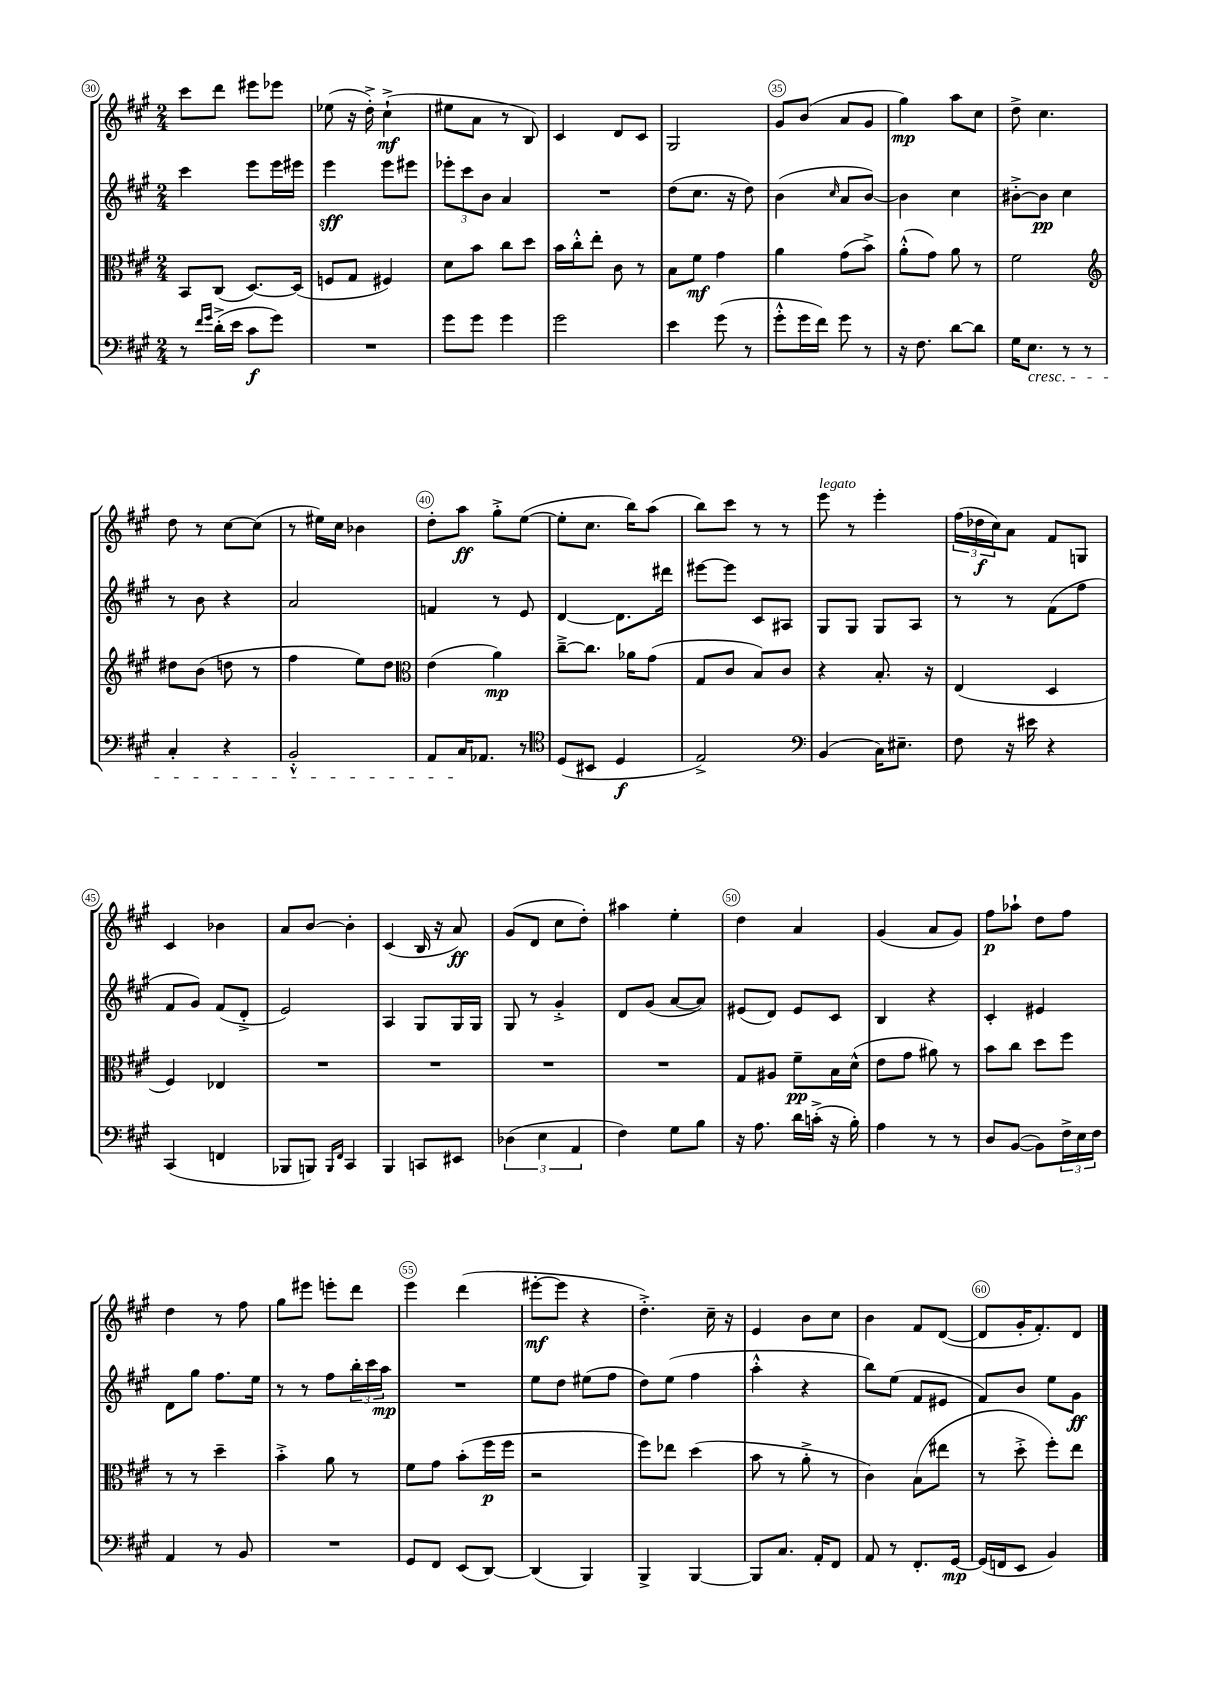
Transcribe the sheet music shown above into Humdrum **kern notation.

**kern	**dynam	**kern	**dynam	**kern	**dynam	**kern	**dynam
*part4	*part4	*part3	*part3	*part2	*part2	*part1	*part1
*staff4	*staff4	*staff3	*staff3	*staff2	*staff2	*staff1	*staff1
*clefF4	*	*clefC3	*	*clefG2	*	*clefG2	*
*k[f#c#g#]	*	*k[f#c#g#]	*	*k[f#c#g#]	*	*k[f#c#g#]	*
*M2/4	*	*M2/4	*	*M2/4	*	*M2/4	*
=30	=30	=30	=30	=30	=30	=30	=30
8r	.	8BB/L	.	4ccc#\	.	8ccc#\L	.
16qqf#/LL	.	.	.	.	.	.	.
16qqg#/JJ	.	.	.	.	.	.	.
(16d'^\LL	.	(8C#/J	.	.	.	8ddd\J	.
16e\JJ	.	.	.	.	.	.	.
8c#\L	f	[8.D/L)	.	8eee\L	.	8eee#X\L	.
8g#\J)	.	.	.	16eee\L	.	8eee-X\J	.
.	.	(16D/Jk]	.	16eee#X\JJ	.	.	.
=31	=31	=31	=31	=31	=31	=31	=31
2r	.	8Fn/L	.	4eee\	sff	(8ee-X\	.
.	.	8G#/J	.	.	.	16r	.
.	.	.	.	.	.	16dd'^\)	.
.	.	4F#X/)	.	8eee\L	.	(4cc#`^\	mf
.	.	.	.	8eee#X\J	.	.	.
=32	=32	=32	=32	=32	=32	=32	=32
8g#\L	.	8d\L	.	12eee-X'\L	.	8ee#X\L	.
.	.	.	.	12ccc#\	.	.	.
8g#\J	.	8b\J	.	.	.	8a\J	.
.	.	.	.	12b\J	.	.	.
4g#\	.	8cc#\L	.	4a/	.	8r	.
.	.	8dd\J	.	.	.	8B/)	.
=33	=33	=33	=33	=33	=33	=33	=33
2g#\	.	16b\LL	.	2r	.	4c#/	.
.	.	16cc#'^^\J	.	.	.	.	.
.	.	8ee'\J	.	.	.	.	.
.	.	8c#\	.	.	.	8d/L	.
.	.	8r	.	.	.	8c#/J	.
=34	=34	=34	=34	=34	=34	=34	=34
4e\	.	8B\L	.	(8dd\L	.	2G#/	.
.	.	8f#\J	mf	8.cc#\J	.	.	.
(8g#\	.	4g#\	.	.	.	.	.
.	.	.	.	16r	.	.	.
8r	.	.	.	8dd\)	.	.	.
=35	=35	=35	=35	=35	=35	=35	=35
8g#'^^\L	.	4a\	.	(4b\	.	8g#/L	.
16g#\L	.	.	.	.	.	(8b/J	.
16f#\JJ)	.	.	.	.	.	.	.
.	.	.	.	16qqcc#/	.	.	.
8g#\	.	(8g#\L	.	8a/L	.	8a/L	.
8r	.	8b^\J)	.	[8b/J)	.	8g#/J	.
=36	=36	=36	=36	=36	=36	=36	=36
16r	.	(8a'^^\L	.	4b\]	.	4gg#\)	mp
8.F#\	.	.	.	.	.	.	.
.	.	8g#\J)	.	.	.	.	.
[8d\L	.	8a\	.	4cc#\	.	8aa\L	.
8d\J]	.	8r	.	.	.	8cc#\J	.
=37	=37	=37	=37	=37	=37	=37	=37
16G#\KL	.	2f#\	.	[8b#X'^\L	.	8dd^\	.
!LO:TX:b:i:t=cresc.	!	!	!	!	!	!	!
8.E\J	.	.	.	.	.	.	.
.	.	.	.	8b#\J]	pp	4.cc#\	.
8r	.	.	.	4cc#\	.	.	.
8r	.	.	.	.	.	.	.
!!LO:LB:g=z
=38	=38	=38	=38	=38	=38	=38	=38
*	*	*clefG2	*	*	*	*	*
4C#'/	.	8dd#X\L	.	8r	.	8dd\	.
.	.	(8b\J	.	8b\	.	8r	.
4r	.	8ddn\	.	4r	.	[8cc#\L	.
.	.	8r	.	.	.	(8cc#\J]	.
=39	=39	=39	=39	=39	=39	=39	=39
2BB'^^/	.	4ff#\	.	2a/	.	8r	.
.	.	.	.	.	.	16ee#X\LL)	.
.	.	.	.	.	.	16cc#\JJ	.
.	.	8ee\L)	.	.	.	4b-X\	.
.	.	8dd\J	.	.	.	.	.
=40	=40	=40	=40	=40	=40	=40	=40
*	*	*clefC3	*	*	*	*	*
8AA/L	.	(4e\	.	4fn/	.	8dd'\L	.
16C#/K	.	.	.	.	.	8aa\J	ff
8.AA-X/J	.	.	.	.	.	.	.
.	.	4a\)	mp	8r	.	8gg#'^\L	.
8r	.	.	.	8e/	.	([8ee\J	.
=41	=41	=41	=41	=41	=41	=41	=41
*clefC4	*	*	*	*	*	*	*
(8D/L	.	[8cc#~^\L	.	[4d/	.	8ee'\L]	.
8BB#X/J	.	8.cc#\J]	.	.	.	8.cc#\J	.
4D/	f	.	.	8.d\L]	.	.	.
.	.	16a-X\KL	.	.	.	16bb\KL)	.
.	.	(8g#\J	.	.	.	(8aa\J	.
.	.	.	.	16ddd#X\Jk	.	.	.
=42	=42	=42	=42	=42	=42	=42	=42
2E^/)	.	8G#/L	.	[8eee#X\L	.	8bb\L)	.
.	.	8c#/J	.	8eee#\J]	.	8ccc#\J	.
.	.	8B/L)	.	8c#/L	.	8r	.
.	.	8c#/J	.	8A#X/J	.	8r	.
=43	=43	=43	=43	=43	=43	=43	=43
*clefF4	*	*	*	*	*	*	*
!	!	!	!	!	!	!LO:TX:a:i:t=legato	!
(4BB/	.	4r	.	8G#/L	.	8eee\	.
.	.	.	.	8G#/J	.	8r	.
16C#\KL)	.	8.B'/	.	8G#/L	.	4eee'\	.
8.E#X~\J	.	.	.	.	.	.	.
.	.	.	.	8A/J	.	.	.
.	.	16r	.	.	.	.	.
=44	=44	=44	=44	=44	=44	=44	=44
8F#\	.	(4E/	.	8r	.	(24ff#\LL	.
.	.	.	.	.	.	24dd-X\	f
.	.	.	.	.	.	24cc#\J)	.
16r	.	.	.	8r	.	8a\J	.
16e#X\	.	.	.	.	.	.	.
4r	.	4D/	.	(8f#\L	.	8f#/L	.
.	.	.	.	8ff#\J	.	8Gn/J	.
!!LO:LB:g=z
=45	=45	=45	=45	=45	=45	=45	=45
(4CC#/	.	4F#/)	.	8f#/L	.	4c#/	.
.	.	.	.	8g#/J)	.	.	.
4FFn/	.	4E-X/	.	(8f#/L	.	4b-X\	.
.	.	.	.	8d'^/J	.	.	.
=46	=46	=46	=46	=46	=46	=46	=46
8BBB-X/L	.	2r	.	2e/)	.	8a/L	.
8BBBn/J)	.	.	.	.	.	[8b/J	.
16qqBBB/LL	.	.	.	.	.	.	.
16qqFF#/JJ	.	.	.	.	.	.	.
4CC#/	.	.	.	.	.	4b'\]	.
=47	=47	=47	=47	=47	=47	=47	=47
4BBB/	.	2r	.	4A/	.	(4c#/	.
8CCn/L	.	.	.	8G#/L	.	16B/	.
.	.	.	.	.	.	16r	.
8EE#X/J	.	.	.	16G#/L	.	8a/)	ff
.	.	.	.	16G#/JJ	.	.	.
=48	=48	=48	=48	=48	=48	=48	=48
(6D-X\	.	2r	.	8G#/	.	(8g#/L	.
.	.	.	.	8r	.	8d/J	.
6E\	.	.	.	.	.	.	.
.	.	.	.	4g#'^/	.	8cc#\L	.
6AA/	.	.	.	.	.	.	.
.	.	.	.	.	.	8dd'\J)	.
=49	=49	=49	=49	=49	=49	=49	=49
4F#\)	.	2r	.	8d/L	.	4aa#X\	.
.	.	.	.	(8g#/J	.	.	.
8G#\L	.	.	.	[8a/L	.	4ee'\	.
8B\J	.	.	.	8a/J])	.	.	.
=50	=50	=50	=50	=50	=50	=50	=50
16r	.	8G#/L	.	(8e#X/L	.	4dd\	.
8.A\	.	.	.	.	.	.	.
.	.	8A#X/J	.	8d/J)	.	.	.
16d\LL	.	8f#~\L	pp	8e#/L	.	4a/	.
(16cn'^\JJ	.	.	.	.	.	.	.
16r	.	16B\L	.	8c#/J	.	.	.
16B'\)	.	(16d^^\JJ	.	.	.	.	.
=51	=51	=51	=51	=51	=51	=51	=51
4A\	.	8e\L	.	4B/	.	(4g#/	.
.	.	8g#\J	.	.	.	.	.
8r	.	8a#X\)	.	4r	.	8a/L	.
8r	.	8r	.	.	.	8g#/J)	.
=52	=52	=52	=52	=52	=52	=52	=52
8D/L	.	8b\L	.	4c#'/	.	8ff#\L	p
([8BB/J	.	8cc#\J	.	.	.	8aa-X`\J	.
8BB\L])	.	8dd\L	.	4e#X/	.	8dd\L	.
24F#^\L	.	8ff#\J	.	.	.	8ff#\J	.
24E\	.	.	.	.	.	.	.
24F#\JJ	.	.	.	.	.	.	.
!!LO:LB:g=z
=53	=53	=53	=53	=53	=53	=53	=53
4AA/	.	8r	.	8d\L	.	4dd\	.
.	.	8r	.	8gg#\J	.	.	.
8r	.	4dd~\	.	8.ff#\L	.	8r	.
8BB/	.	.	.	.	.	8ff#\	.
.	.	.	.	16ee\Jk	.	.	.
=54	=54	=54	=54	=54	=54	=54	=54
2r	.	4b'^\	.	8r	.	8gg#\L	.
.	.	.	.	8r	.	8eee#X\J	.
.	.	8a\	.	8ff#\L	.	8eeen'\L	.
.	.	8r	.	24bb'\L	.	8ddd\J	.
.	.	.	.	24ccc#\	.	.	.
.	.	.	.	24aa\JJ	mp	.	.
=55	=55	=55	=55	=55	=55	=55	=55
8GG#/L	.	8f#\L	.	2r	.	4eee\	.
8FF#/J	.	8g#\J	.	.	.	.	.
(8EE/L	.	(8b'\L	.	.	.	(4ddd\	.
[8DD/J)	.	16ff#\L	p	.	.	.	.
.	.	16ff#\JJ	.	.	.	.	.
=56	=56	=56	=56	=56	=56	=56	=56
(4DD/]	.	2r	.	8ee\L	.	[8eee#X'\L	mf
.	.	.	.	8dd\J	.	8eee#\J]	.
4BBB/)	.	.	.	(8ee#X\L	.	4r	.
.	.	.	.	8ff#\J	.	.	.
=57	=57	=57	=57	=57	=57	=57	=57
4BBB^/	.	8ff#\L)	.	8dd\L)	.	4.dd'^\)	.
.	.	8ee-X\J	.	(8ee\J	.	.	.
[4BBB/	.	(4dd\	.	4ff#\	.	.	.
.	.	.	.	.	.	16cc#~\	.
.	.	.	.	.	.	16r	.
=58	=58	=58	=58	=58	=58	=58	=58
8BBB/L]	.	8b\	.	4aa'^^\	.	4e/	.
8.C#/J	.	8r	.	.	.	.	.
.	.	8a'^\	.	4r	.	8b\L	.
16AA'/KL	.	.	.	.	.	.	.
8FF#/J	.	8r	.	.	.	8cc#\J	.
=59	=59	=59	=59	=59	=59	=59	=59
8AA/	.	4c#\)	.	8bb\L)	.	4b\	.
8r	.	.	.	(8ee\J	.	.	.
8.FF#'/L	.	(8B\L	.	8f#/L	.	8f#/L	.
.	.	8ee#X\J	.	8e#X/J	.	([8d/J	.
[16GG#/Jk	mp	.	.	.	.	.	.
=60	=60	=60	=60	=60	=60	=60	=60
(16GG#/LL]	.	8r	.	8f#/L)	.	8d/L]	.
16FFn/J	.	.	.	.	.	.	.
8EE/J	.	8dd'^\	.	8b/J	.	16g#'/K	.
.	.	.	.	.	.	8.f#'/)	.
4BB/)	.	8ff#'\L)	.	8ee\L	.	.	.
.	.	8ee\J	.	8g#\J	ff	8d/J	.
==	==	==	==	==	==	==	==
*-	*-	*-	*-	*-	*-	*-	*-
